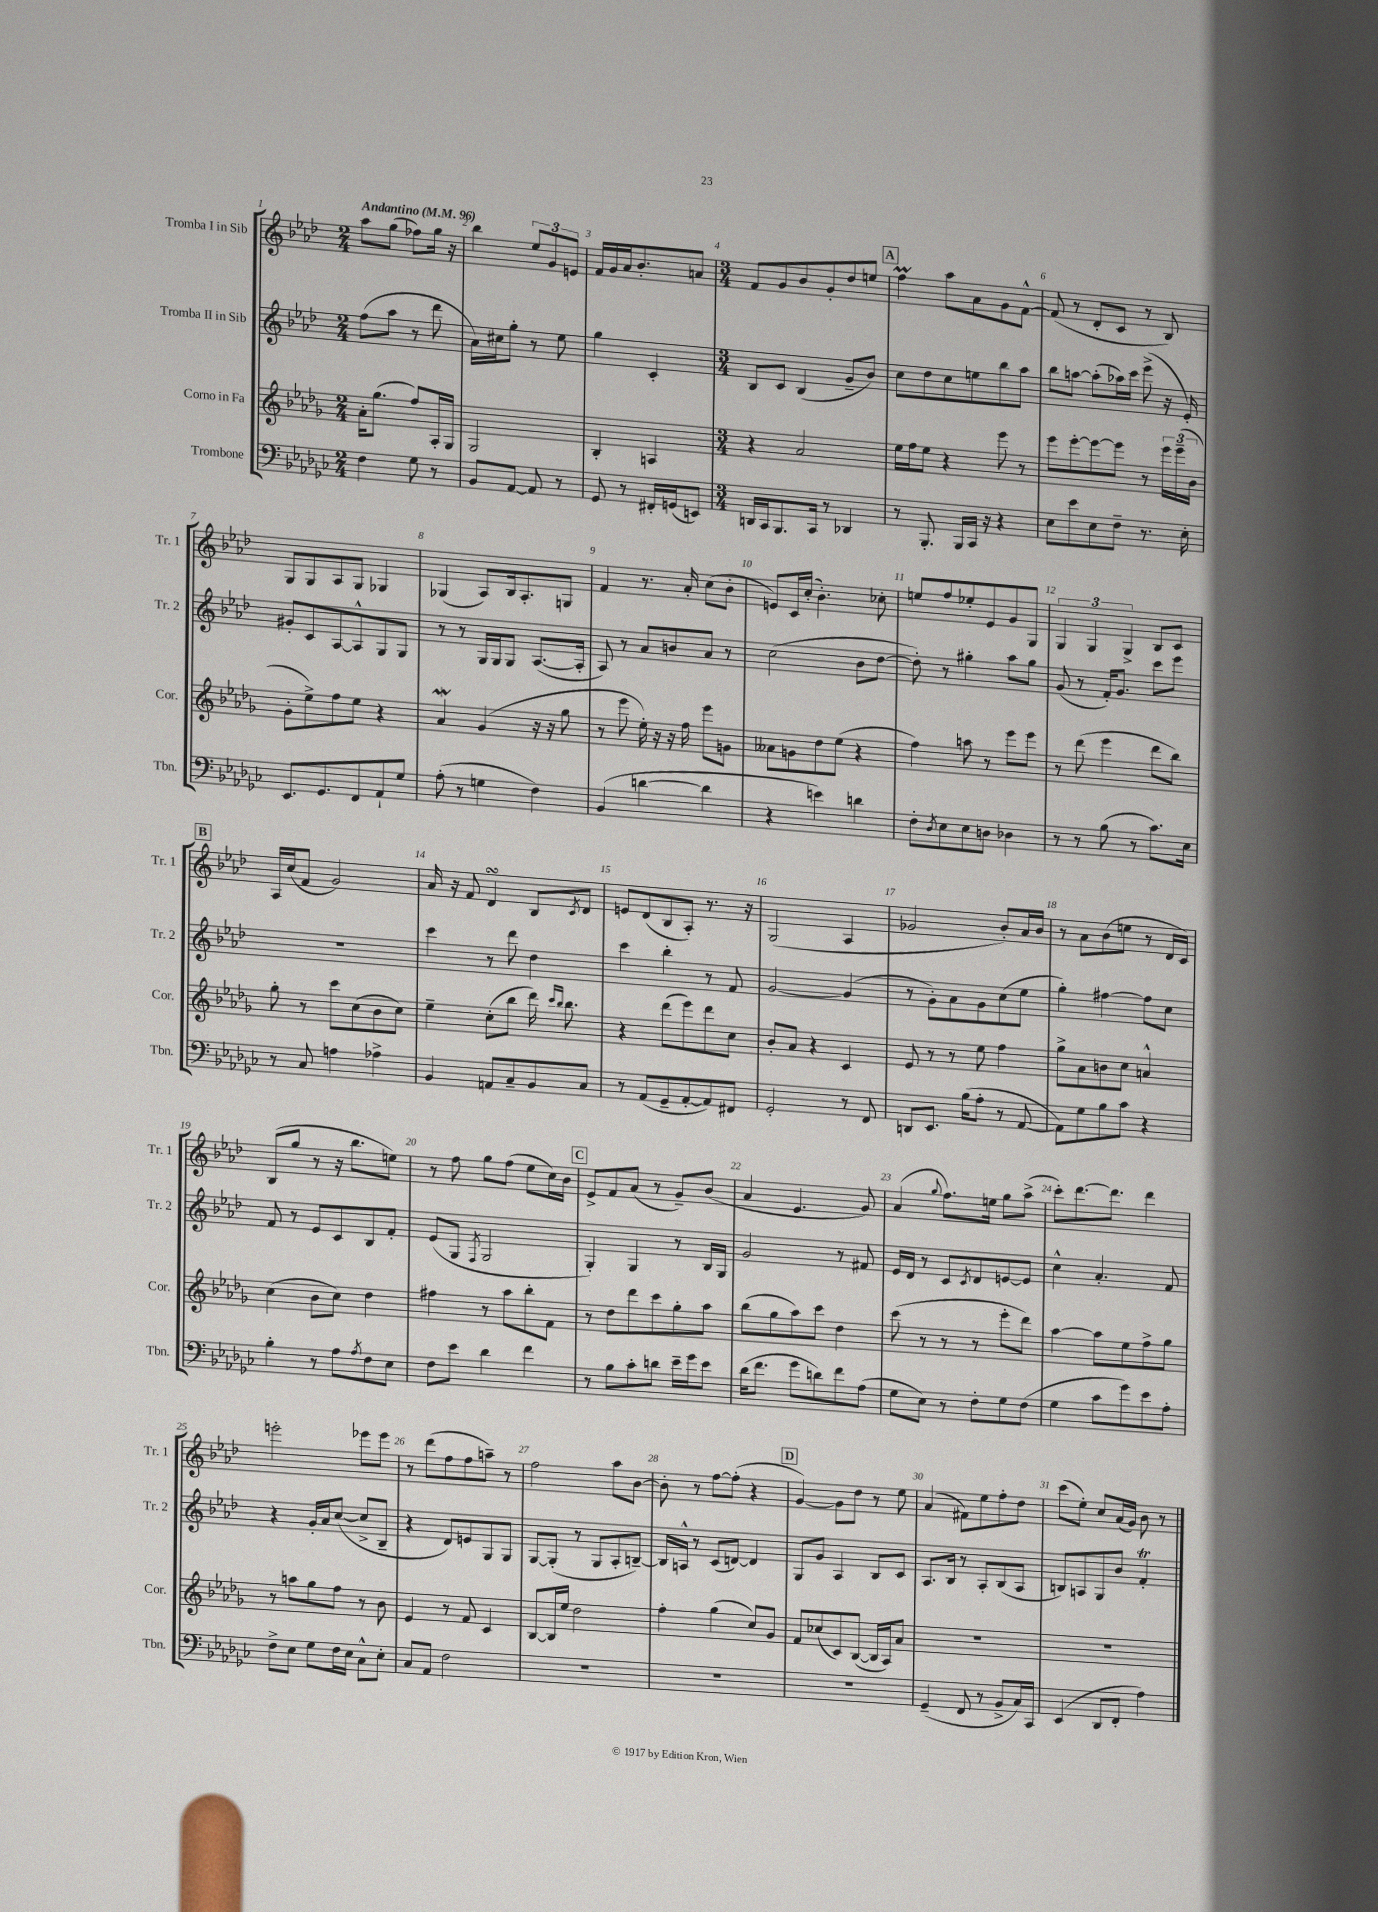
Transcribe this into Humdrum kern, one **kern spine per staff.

**kern	**kern	**kern	**kern
*staff4	*staff3	*staff2	*staff1
*clefF4	*clefG2	*clefG2	*clefG2
*k[b-e-a-d-g-c-]	*k[b-e-a-d-g-]	*k[b-e-a-d-]	*k[b-e-a-d-]
*M2/4	*M2/4	*M2/4	*M2/4
*MM96	*MM96	*MM96	*MM96
4F	16a-'	(8ff	8aa-
.	(8.gg-	.	.
.	.	8aa-	(8gg
8G-	8ff)	8r	8ff-)
8r	16A-'	8ddd-	16gg
.	16G-	.	16r
=	=	=	=
8BB-	2G-	16a-)	4bb-
.	.	16cc#	.
[8AA-	.	8gg'	.
8AA-]	.	8r	12ee-
.	.	.	12g
8r	.	8ee-	.
.	.	.	12e
=	=	=	=
8GG-	4B-'	4gg	16f
.	.	.	16g
8r	.	.	16a-
.	.	.	8.b-'
16FF#'	4A	4c'	.
(16GG	.	.	.
8EE)	.	.	8a
=	=	=	=
*M3/4	*M3/4	*M3/4	*M3/4
16DD	4r	8B-	8f
16CC-	.	.	.
8.BBB-	.	8c	8g
.	2a-	(4B-	8b-
16CC-	.	.	.
8r	.	.	8g'
4DD-	.	8g~	8dd-
.	.	8b-)	8ee
=	=	=	=
8r	16ee-	8cc	4ff
.	16ff	.	.
8.BBB-'	8ee-	8dd-	.
.	4r	8cc	8aa-
16BBB-	.	.	.
16CC-	.	8ee	8a-
16r	.	.	.
4r	8eee-	8bb-	8g
.	8r	8aa-	[8f^^
=	=	=	=
8E-	8eee-	8bb-	(8f]
8e-	[8eee-'	[8aa	8r
8E-	8eee-_	(8aa']	8d-'
8F~	8eee-]	16aa-)	8c
.	.	16ccc	.
8.r	8r	(8eee-^	8r
.	24eee-	16r	8B-)
.	(24eee-~	.	.
16E-'	.	16e-')	.
.	24b-	.	.
=	=	=	=
8.EE-	8g-'	8g#'	8G
.	8ee-^)	8c	8G
8.GG-	.	.	.
.	8ff	[8A-	8A-
8FF	8ee-	8A-^^]	8G
8AA-`	4r	8G	4G-
8G-	.	8G	.
=	=	=	=
(8A-'	4a-	8r	(4G-
8r	.	8r	.
4G	(4g-	16G	8A-)
.	.	16G	.
.	.	8G	16B-
.	.	.	8.A-'
4F)	16r	([8.A-	.
.	16r	.	.
.	8gg-	.	8G
.	.	16A-']	.
=	=	=	=
(4BB-	8r	8A-)	4f
.	8eee-	8r	.
[4d	16ee-')	8a-	8.r
.	16r	.	.
.	16r	8b	.
.	16ff	.	16a-'
4d]	8eee-	8a-	(8cc
.	8g	8r	8b-'
=	=	=	=
4r	8a--	(2cc	8e)
.	8g	.	16c
.	.	.	(16cc'
4e)	8dd-	.	4.b-')
.	(8ee-	.	.
4d	4r	8b-	.
.	.	[8dd-	8cc-'
=	=	=	=
8F'	4ff)	8dd-'])	8ee
8qD-	.	.	.
8E-	.	8r	8ff
8E-	8aa	4gg#'	8ee-'
8D	8r	.	8e-
4D-	8eee-	8aa-	8g
.	8eee-	8gg#	8G
=	=	=	=
8r	8r	(8g	6G
8r	(8ddd-	8r	.
.	.	.	6G
(8B-	4eee-	16f')	.
.	.	8.g	.
.	.	.	6G^
8r	.	.	.
8.c-)	8ddd-	8ccc	8B-
.	8bb-)	8eee-	8c
16E-	.	.	.
=	=	=	=
8r	8gg-'	2.r	16A-
.	.	.	(16cc
8C-	8r	.	8f
4A	8ccc	.	2g)
.	(8cc	.	.
4A-^	8b-	.	.
.	8cc)	.	.
=	=	=	=
4BB-	4ee-~	4ccc	16a-
.	.	.	16r
.	.	.	8f
8AA	(8cc'	8r	4d-
8C-~	8bb-	8ddd-	.
8BB-	16ddd-)	4dd-	8B-
.	16qqccc	.	.
.	16qqbb-	.	.
.	8.bb-	.	.
.	.	.	8qc
8C-	.	.	8d-
=	=	=	=
8r	4r	4ccc	8e
(8AA-	.	.	(8d-
8GG-~	(8ddd-	4bb-'	8B-
[8AA-'	8eee-)	.	8A-')
8AA-])	8ddd-	8r	8.r
8FF#	8cc	8f	.
.	.	.	16r
=	=	=	=
2GG-'	8b-'	[2g	(2G
.	8a-	.	.
.	4r	.	.
8r	4c	(4g]	4A-
8FF	.	.	.
=	=	=	=
8DD	8e-	8r	2g-
8.EE-	8r	8g')	.
.	8r	8a-	.
(16B-	.	.	.
8A-'	8ee-	8g	.
8r	4ff	(8cc	8b-')
[8AA-	.	8ee-	16a-
.	.	.	16b-
=	=	=	=
8AA-])	8gg-^	4gg')	8r
8G-	8a-	.	8a-
8B-	8b	[4ff#	(8b-
8c-	8cc	.	8ee
4r	4a^^	8ff#]	8r
.	.	8cc	16d-
.	.	.	16c)
=	=	=	=
4B-'	(4cc	8f	(8B-
.	.	8r	8gg
8r	8b-	8e-	8r
8A-	8cc)	8c	16r
.	.	.	8.bb-
8qA-	.	.	.
8F	4dd-	8B-	.
8E-	.	8f'	8ee)
=	=	=	=
8F	4ff#	(8e-	8r
8e-	.	8G	8ff
.	.	8qF	.
4d-	8r	2G	8gg
.	8aa-	.	(8ff
4f	8bb-'	.	8ee-
.	8f	.	16cc)
.	.	.	16b-
=	=	=	=
8r	8r	4G')	8e-^
8B-	8dd-	.	8f
8c-'	8ddd-	4G	(8a-
8d	8ccc	.	8r
16e-~	8gg-'	8r	8g~)
16g-	.	.	.
8e-	8aa-	16B-	(8b-
.	.	16G	.
=	=	=	=
(16d-	(8bb-	2g	4a-
8.f	.	.	.
.	8gg-	.	.
8g-	8aa-)	.	4.e-
8d)	8ccc	.	.
8f	4dd-	8r	.
(8A-	.	8f#	8g)
=	=	=	=
8G-	(8ccc	16e-	(4a-
.	.	16d-	.
8E-)	8r	8r	.
.	.	.	8qqgg
8r	8r	8c	8.ff)
.	.	8qc	.
8F'	8r	8d-	.
.	.	.	16ee
8G-	8eee-'	[8e	8gg
(8F	8ddd-)	8e]	(8aa-^
=	=	=	=
4G-	[4aa-	4cc^^	8ccc')
.	.	.	[8.ddd-
8c-	8aa-]	4.a-'	.
.	.	.	8.ddd-]
8g-)	8ee-	.	.
8e-	8ff^	.	4ddd-
8A-'	8gg-	8f	.
=	=	=	=
8F^	8r	4r	2eee'
8E-	8aa	.	.
8G-	8gg-	16g'	.
.	.	16a-	.
16F	8ff	([8cc	.
16E-	.	.	.
8C-^^	8r	8cc^]	8eee-
8E-'	8b-	8B-~	8eee-
=	=	=	=
8C-	4e-	4r	8r
8AA-	.	.	(8ddd-
2F	8r	8d-)	8ff
.	8f	8e	8ff
.	4c	8G	8aa~)
.	.	8G	8r
=	=	=	=
2.r	[8B-	[8G	2ff
.	16B-]	(8G']	.
.	16ee-	.	.
.	2dd-	8r	.
.	.	8G	.
.	.	8A-'	8aa-
.	.	[8B~)	[8b-
=	=	=	=
2.r	4ff'	16B]	8b-']
.	.	16A^^	.
.	.	8r	8r
.	(4gg-	(8c	[8ff
.	.	[8d)	(8ff']
.	8cc)	4d]	4r
.	8g-	.	.
=	=	=	=
2.r	8f	8G	[4g)
.	(8cc-	8g	.
.	8c)	4A-	8g]
.	([8B-	.	8dd-
.	16B-]	8B-	8r
.	16A-)	.	.
.	8a-	8c	8ee-
=	=	=	=
(4GG-~	2.r	8.A-	(4a-
.	.	16B-	.
8FF	.	8r	8f#)
8r	.	8A-'	8ee-
8BB-^	.	(8B-	8ff'
16C-)	.	8A-	8dd-
16CC-	.	.	.
=	=	=	=
(4EE-	2.r	8B)	(8ccc
.	.	8A	8ee-')
8DD-	.	8G	8cc
8FF'	.	8b-	(16a-
.	.	.	16g)
4A-)	.	4f'	8b-
.	.	.	8r
==	==	==	==
*-	*-	*-	*-
